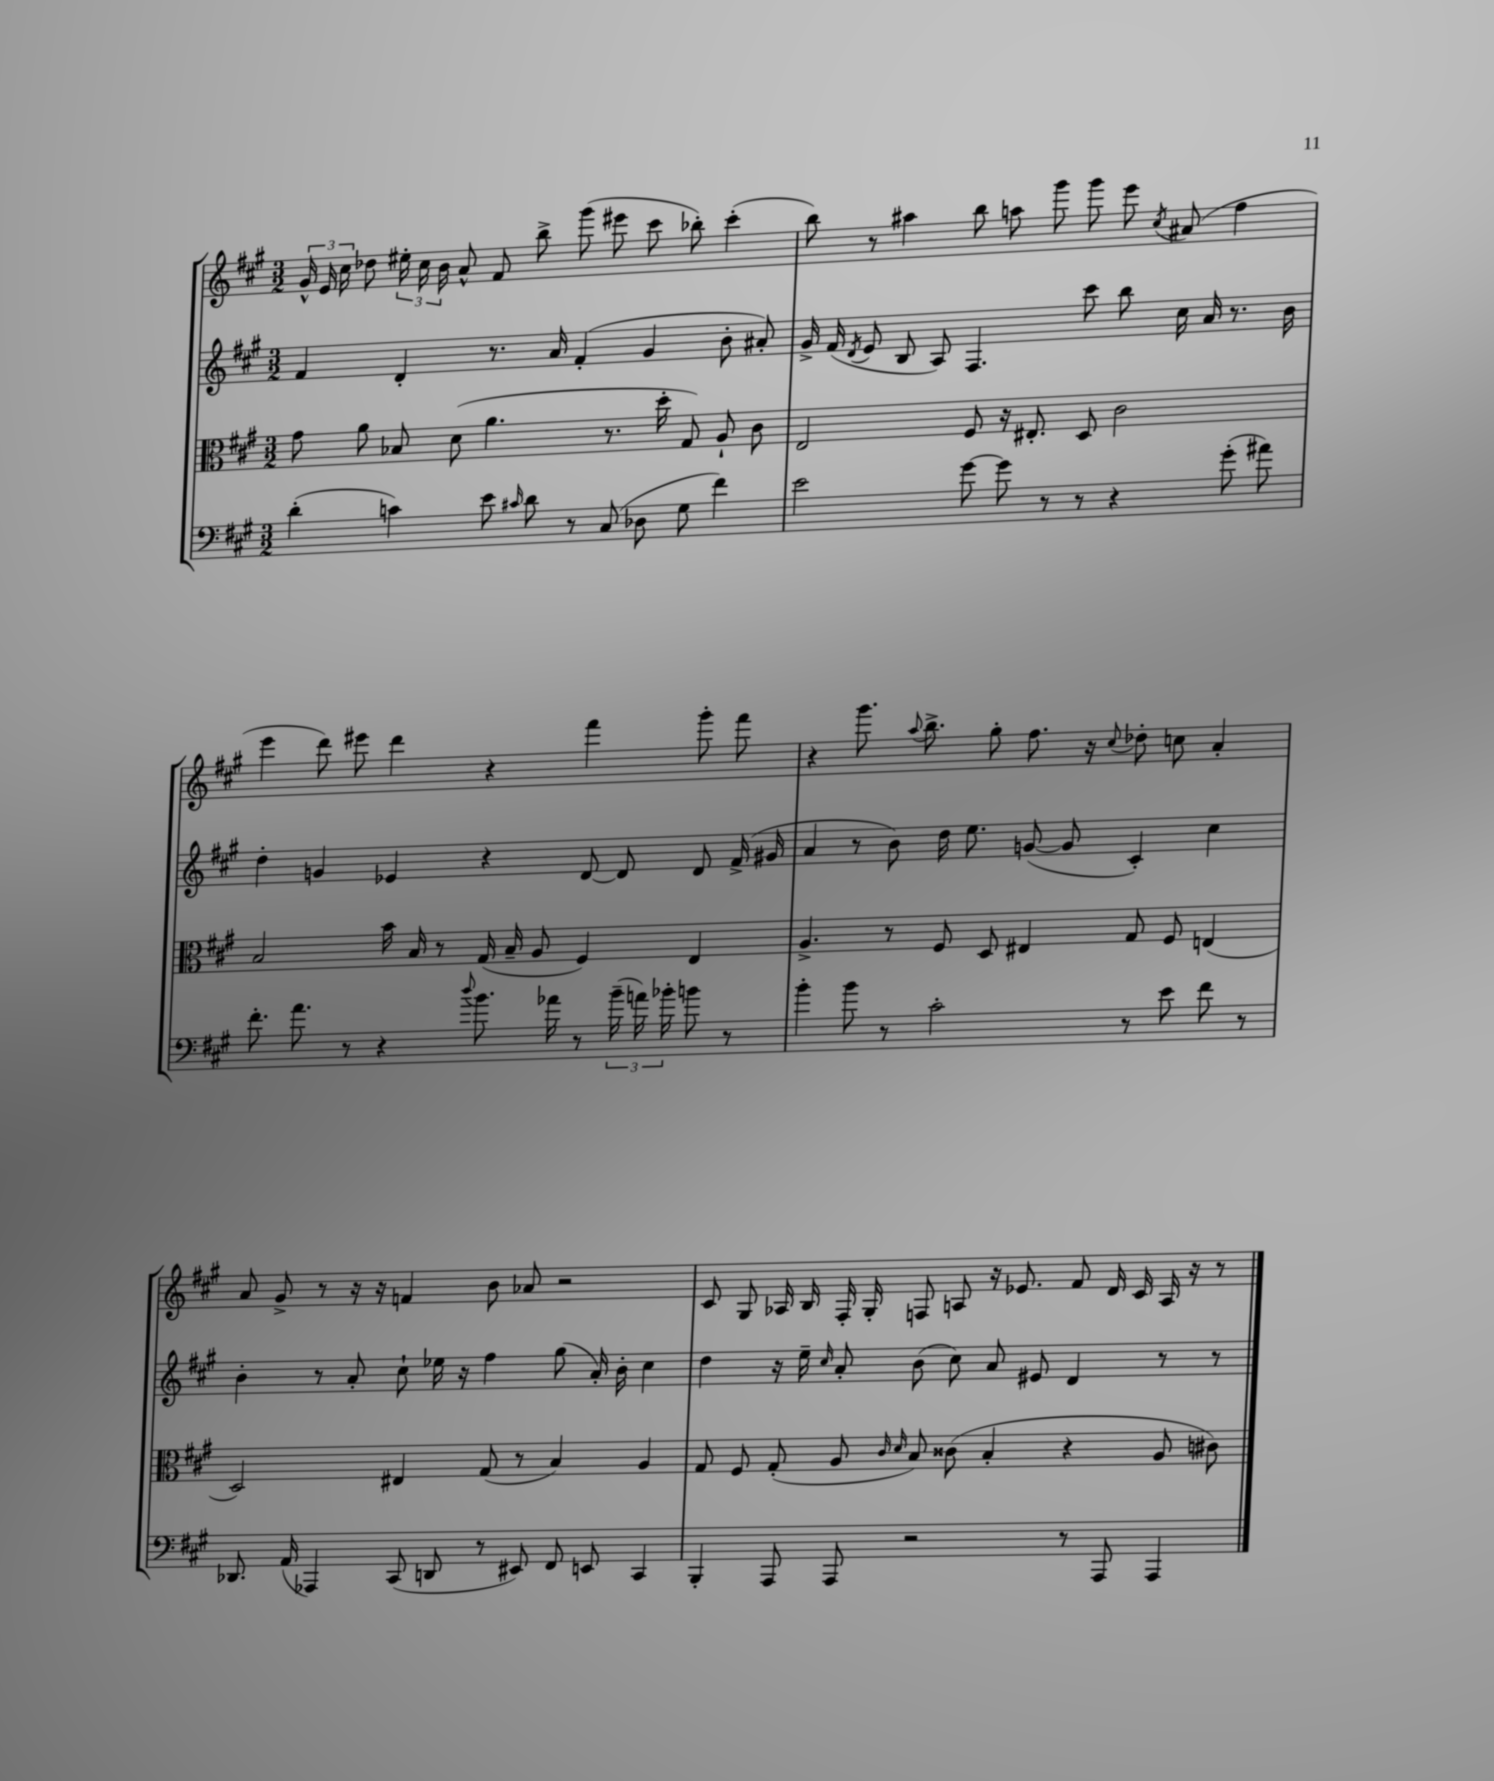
<<
\new StaffGroup <<
\new Staff = "s0" {
    \clef treble \key a \major \numericTimeSignature \time 3/2
    \autoBeamOff \tuplet 3/2 { gis'16-^ e'16 cis''16 } des''8 \tuplet 3/2 { eis''16-. cis''16 b'16 } a'8-^ fis'8 b''8-> gis'''8( eis'''8 cis'''8 bes''8-.) cis'''4-.( |
    b''8) r8 ais''4 b''8 a''8 gis'''8 gis'''8 e'''8 \acciaccatura { cis''8 } ais'8( fis''4 |
    e'''4 d'''8) eis'''8 d'''4 r4 fis'''4 gis'''8-. fis'''8 |
    r4 gis'''8. \appoggiatura { a''8 } b''8.-> gis''8-. fis''8. r16 \appoggiatura { cis''8 } des''8-. c''8 a'4-. |
    a'8 gis'8-> r8 r16 r16 f'4 b'8 aes'8 r2 |
    cis'8 gis8 aes16 b16 fis16-. gis16-. f8 a8 r16 ees'8. fis'8 d'16 cis'16 a16 r16 r8 \bar "|." |
}
\new Staff = "s1" {
    \clef treble \key a \major \numericTimeSignature \time 3/2
    \autoBeamOff fis'4 d'4-. r8. a'16 fis'4-.( gis'4 b'8-. ais'8-.) |
    gis'16-> fis'16( \acciaccatura { d'8 } e'8 b8 a8) fis4. cis'''8 b''8 cis''16 a'16 r8. b'16 |
    d''4-. g'4 ees'4 r4 d'8~ d'8 d'8 fis'16->( gis'16 |
    a'4 r8 b'8) d''16 e''8. g'8~( g'8 cis'4-.) cis''4 |
    b'4-. r8 a'8-. cis''8-! ees''16 r16 fis''4 gis''8( a'16-.) b'16-. cis''4 |
    d''4 r16 e''16-- \grace { cis''16 } a'8-. b'8( cis''8) a'8 eis'8 d'4 r8 r8 \bar "|." |
}
\new Staff = "s2" {
    \clef alto \key a \major \numericTimeSignature \time 3/2
    \autoBeamOff gis'8 a'8 bes8 d'8( a'4. r8. d''16-. gis8) a8-! cis'8 |
    e2 fis8 r16 eis8.-. d8 cis'2 |
    b2 b'16 b16 r8 gis16( b16-- a8 fis4) e4 |
    a4.-> r8 fis8 d8 eis4 gis8 fis8 e4( |
    d2) eis4 gis8( r8 b4) a4 |
    gis8 fis8 gis8-.( a8 \grace { cis'16 d'16 } b8) cisis'8( b4-. r4 a8 cis'8) \bar "|." |
}
\new Staff = "s3" {
    \clef bass \key a \major \numericTimeSignature \time 3/2
    \autoBeamOff d'4-.( c'4) e'8 \grace { cis'16 } d'8 r8 cis8( des8 gis8 fis'4) |
    e'2 gis'8~ gis'8 r8 r8 r4 gis'8-.( ais'8) |
    fis'8.-. a'8. r8 r4 \appoggiatura { d''8 } b'8. aes'16 r8 \tuplet 3/2 { b'16--( a'16) bes'16-. } b'8 r8 |
    b'4-. b'8 r8 cis'2-. r8 e'8 fis'8 r8 |
    des,8. a,16( aes,,4) cis,8( d,8 r8 eis,8) fis,8 e,8 cis,4 |
    b,,4-. a,,8 a,,8 r2 r8 a,,8 a,,4 \bar "|." |
}
>>
>>
\layout { \context { \Score \remove "Bar_number_engraver" } }
